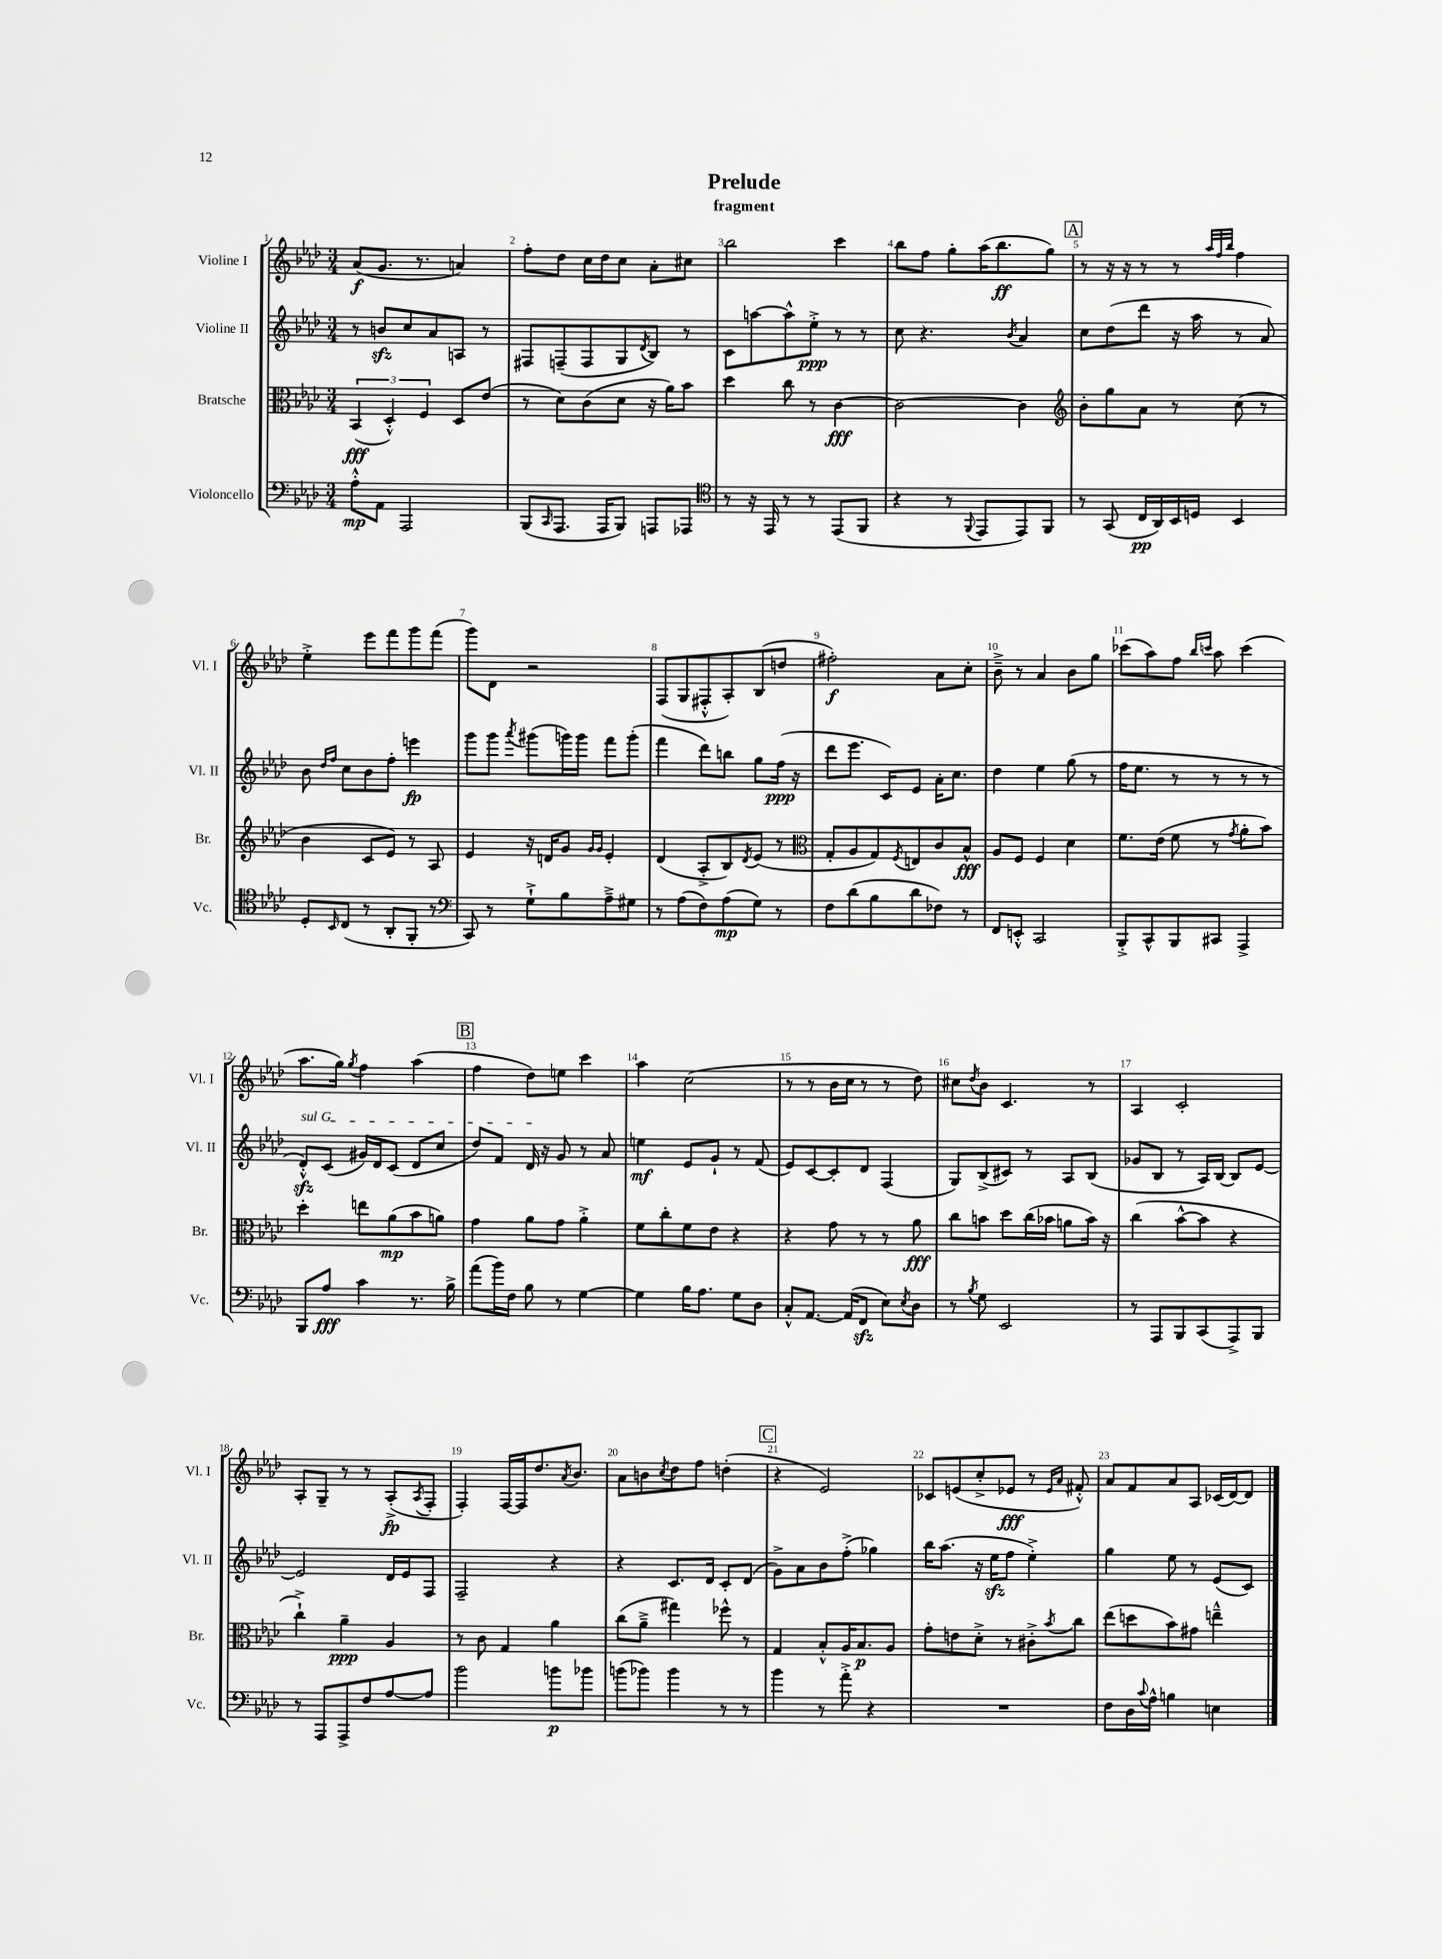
\header { title = "Prelude" subtitle = "fragment" }
<<
\new StaffGroup <<
\new Staff = "s0" \with { instrumentName = "Violine I" shortInstrumentName = "Vl. I" } {
    \clef treble \key aes \major \numericTimeSignature \time 3/4
    aes'8\f( g'8. r8. a'4) |
    f''8-. des''8 c''16 des''16 c''8 aes'8-. cis''8 |
    bes''2 c'''4 |
    bes''8 f''8 g''8-. aes''16( bes''8.\ff g''8) |
    \mark \markup { \box "A" } r8 r16 r16 r8 r8 \grace { aes''32 f''32 bes''32 } f''4 |
    ees''4-.-> ees'''8 f'''8 g'''8 f'''8( |
    g'''8) des'8 r2 |
    f8( g8 fis8-.-^ aes8-.) bes8( d''8 |
    fis''2-.\f) aes'8 c''8-. |
    bes'8---> r8 aes'4 bes'8 g''8 |
    ces'''8( aes''8) f''8 \grace { bes''16 c'''16 } aes''8 c'''4( |
    aes''8. g''16) \acciaccatura { g''8 } f''4 aes''4( |
    \mark \markup { \box "B" } f''4 des''8) e''8 c'''4 |
    aes''4 c''2( |
    r8 r8 bes'16 c''16 r8 r8 des''8) |
    cis''8 \acciaccatura { des''8 } bes'8 c'4. r8 |
    aes4 c'2-. |
    aes8-. g8-- r8 r8 aes8-.->\fp( \acciaccatura { aes8 } f8-. |
    f4-.) f16~ f16 des''8. \acciaccatura { aes'8 } bes'8. |
    aes'8 b'8 \acciaccatura { c''8 } des''8 f''8 d''4-.( |
    \mark \markup { \box "C" } r4 ees'2) |
    ces'8 e'8( c''8-.-> ees'8\fff r8 \grace { ees'16 aes'16 } fis'8-.-^) |
    aes'8 f'8 aes'8 aes8 ces'16( des'16~) des'8 \bar "|." |
}
\new Staff = "s1" \with { instrumentName = "Violine II" shortInstrumentName = "Vl. II" } {
    \clef treble \key aes \major \numericTimeSignature \time 3/4
    r8 b'8\sfz c''8 aes'8 a8 r8 |
    fis8 f8--( f8 g8 \acciaccatura { des'8 } bes8) r8 |
    c'8 a''8~ a''8-^ ees''8-.->\ppp r8 r8 |
    c''8 r4. \acciaccatura { bes'8 } aes'4 |
    \mark \markup { \box "A" } c''8 des''8( des'''8 r16 aes''16 r8 aes'8) |
    bes'8 \grace { des''16 f''16 } c''8 bes'8 f''8-. e'''4\fp |
    g'''8 g'''8 \acciaccatura { aes'''8 } gis'''8( g'''16) g'''16 f'''8 g'''8-.( |
    f'''4 des'''8) b''8 g''8 f''16\ppp( r16 |
    des'''8 ees'''8. c'16) ees'8 aes'16-. c''8. |
    des''4 ees''4 g''8( r8 |
    f''16 ees''8. r8 r8 r8 r8 |
    \once \override TextSpanner.bound-details.left.text = \markup { \italic "sul G" } des'8-.-^\sfz\startTextSpan) c'8( gis'16) des'16 c'8( des'8 c''8 |
    \mark \markup { \box "B" } des''8) f'8 des'16\stopTextSpan r16 g'8 r8 aes'8 |
    e''4\mf ees'8 g'8-! r8 f'8( |
    ees'8) c'8~ c'8-. des'8 f4( |
    g8) bes8->( cis'8) r8 aes8 bes8( |
    ges'8 bes8 r8 aes16) bes16~ bes8 ees'8~ |
    ees'2 des'16 ees'16 f8 |
    f2-- r4 |
    r4 c'8. des'16 c'8-. des'8( |
    \mark \markup { \box "C" } g'8->) aes'8 bes'8 f''8-.->( ges''4) |
    bes''16 aes''8.( r16 ees''16\sfz f''8 ees''4-.->) |
    g''4 ees''8 r8 ees'8( c'8) \bar "|." |
}
\new Staff = "s2" \with { instrumentName = "Bratsche" shortInstrumentName = "Br." } {
    \clef alto \key aes \major \numericTimeSignature \time 3/4
    \tuplet 3/2 { bes,4\fff( des4-.-^) f4 } des8 ees'8( |
    r8 des'8) c'8( des'8 r16 aes'16) bes'8 |
    des''4 c''8 r8 c'4~\fff |
    c'2~ c'4 |
    \mark \markup { \box "A" } \clef treble bes'8-. g''8 aes'8 r8 c''8( r8 |
    bes'4 c'8 ees'8) r8 aes8 |
    ees'4 r16 d'16 g'8 \grace { g'16 g'16 } ees'4-. |
    des'4( aes8-.-> bes8) \acciaccatura { des'8 } ees'8( r8 |
    \clef alto g8-. aes8 g8) \acciaccatura { f8 } e8 c'8 bes8-^\fff |
    aes8 f8 f4 des'4 |
    f'8. ees'16( f'8 r8 \acciaccatura { g'8 } aes'8-. bes'8) |
    des''4-. e''8 aes'8\mp( bes'8 a'8) |
    \mark \markup { \box "B" } g'4 aes'8 g'8 aes'4-.-> |
    f'8 c''8-. f'8 ees'8 r4 |
    r4 g'8 r8 r8 aes'8\fff |
    c''8 b'8 des''8 c''16( bes'16 a'8 bes'16) r16 |
    c''4( bes'8~-^ bes'8 r4 |
    c''4-!->) aes'4--\ppp aes4 |
    r8 c'8 g4 aes'4 |
    c''8( aes'8---> gis''4) fes''8-^ r8 |
    \mark \markup { \box "C" } g4 bes8-.-^ aes16 bes8.\p aes8 |
    g'8-. e'8 des'8-.-> r8 cis'8-.-> \acciaccatura { bes'8 } c''8 |
    ees''8( d''8 bes'8) gis'8 e''4---^ \bar "|." |
}
\new Staff = "s3" \with { instrumentName = "Violoncello" shortInstrumentName = "Vc." } {
    \clef bass \key aes \major \numericTimeSignature \time 3/4
    aes8-.-^\mp aes,8 aes,,2 |
    bes,,8( \grace { c,16 } aes,,8. aes,,16 bes,,8) a,,8 aes,,8 |
    \clef tenor r8 r16 ees,16 r8 r8 ees,8( f,8 |
    r4 r8 \appoggiatura { f,8 } ees,8 ees,8) f,8 |
    \mark \markup { \box "A" } r8 g,8( c16\pp aes,16) bes,16 d16 bes,4 |
    des8-. \grace { bes,16 } c8( r8 aes,8-. f,8-. r8 |
    \clef bass c,8) r8 g8-!-> bes8 aes8---> gis8 |
    r8 aes8( f8) aes8\mp( g8) r8 |
    f8 des'8( bes8 des'8 fes8) r8 |
    f,8 e,8-.-^ c,2 |
    bes,,8-.-> c,8-^ bes,,8 cis,8 aes,,4-> |
    bes,,8 aes8\fff c'4 r8. bes16-> |
    \mark \markup { \box "B" } aes'8( bes'16) f16 bes8 r8 g4~ |
    g4 bes16 aes8. g8 des8 |
    c8-.-^ aes,8.~ aes,16( f,8\sfz ees8) \acciaccatura { ees8 } des8 |
    r8 \acciaccatura { bes8 } g8 ees,2 |
    r8 aes,,8 bes,,8 c,8( aes,,8->) bes,,8 |
    r8 aes,,8 aes,,8-> f8 aes8~ aes8 |
    bes'2 b'8\p bes'8 |
    b'8( bes'8) bes'4 r8 r8 |
    \mark \markup { \box "C" } bes'4 r8 aes'8-.-> r4 |
    R2. |
    f8 des16 \appoggiatura { c'8 } aes16-^ b4 e4 \bar "|." |
}
>>
>>
\layout { \context { \Score \override BarNumber.break-visibility = ##(#f #t #t) barNumberVisibility = #all-bar-numbers-visible } }
